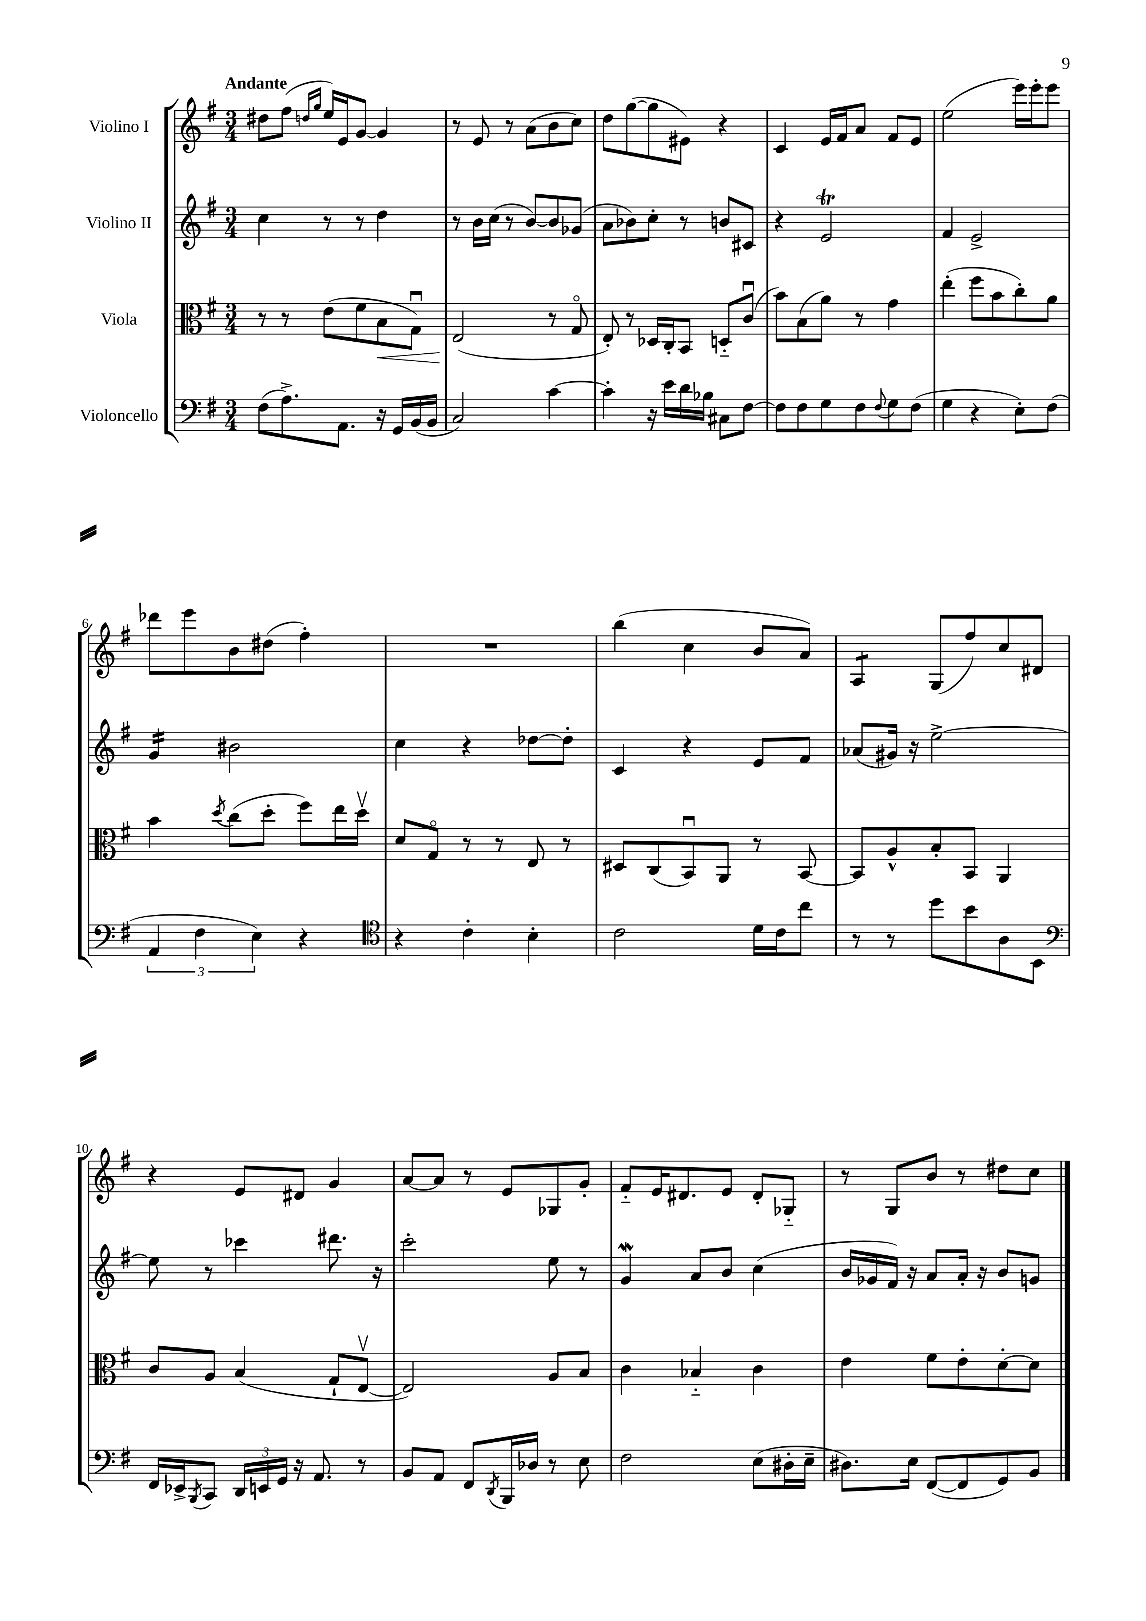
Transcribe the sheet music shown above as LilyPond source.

<<
\new StaffGroup <<
\new Staff = "s0" \with { instrumentName = "Violino I" } {
    \clef treble \key g \major \numericTimeSignature \time 3/4 \tempo "Andante"
    dis''8 fis''8( \grace { d''16 g''16 } e''16) e'16 g'8~ g'4 |
    r8 e'8 r8 a'8( b'8 c''8) |
    d''8 g''8~( g''8 eis'8) r4 |
    c'4 e'16 fis'16 a'8 fis'8 e'8 |
    e''2( e'''16) e'''16-. e'''8 |
    des'''8 e'''8 b'8 dis''8( fis''4-.) |
    R2. |
    b''4( c''4 b'8 a'8) |
    a4:8 g8( fis''8) c''8 dis'8 |
    r4 e'8 dis'8 g'4 |
    a'8~ a'8 r8 e'8 ges8 g'8-. |
    fis'8-_ e'16 dis'8. e'8 dis'8-. ges8-_ |
    r8 g8 b'8 r8 dis''8 c''8 \bar "|." |
}
\new Staff = "s1" \with { instrumentName = "Violino II" } {
    \clef treble \key g \major \numericTimeSignature \time 3/4
    c''4 r8 r8 d''4 |
    r8 b'16 c''16( r8 b'8~) b'8 ges'8( |
    a'8 bes'8) c''8-. r8 b'8 cis'8 |
    r4 e'2\trill |
    fis'4 e'2-> |
    g'4:16 bis'2 |
    c''4 r4 des''8~ des''8-. |
    c'4 r4 e'8 fis'8 |
    aes'8( gis'16) r16 e''2~-> |
    e''8 r8 ces'''4 dis'''8. r16 |
    c'''2-. e''8 r8 |
    g'4\mordent a'8 b'8 c''4( |
    b'16 ges'16 fis'16) r16 a'8 a'16-. r16 b'8 g'8 \bar "|." |
}
\new Staff = "s2" \with { instrumentName = "Viola" } {
    \clef alto \key g \major \numericTimeSignature \time 3/4
    r8 r8 e'8( fis'8 b8\< g8\downbow) |
    e2\!( r8 g8\flageolet |
    e8-.) r8 des16 c16-. b,8 d8-_ c'8\downbow( |
    b'8) b8( a'8) r8 g'4 |
    e''4-.( fis''8 b'8 c''8-.) a'8 |
    b'4 \acciaccatura { d''8 } c''8( d''8-. fis''8) e''16 d''16\upbow |
    d'8 g8\flageolet r8 r8 e8 r8 |
    dis8 c8( b,8\downbow) a,8 r8 b,8~ |
    b,8 a8-^ b8-. b,8 a,4 |
    c'8 a8 b4( g8-! e8~\upbow |
    e2) a8 b8 |
    c'4 bes4-_ c'4 |
    e'4 fis'8 e'8-. d'8~-. d'8 \bar "|." |
}
\new Staff = "s3" \with { instrumentName = "Violoncello" } {
    \clef bass \key g \major \numericTimeSignature \time 3/4
    fis8( a8.->) a,8. r16 g,16 b,16( b,16 |
    c2) c'4~ |
    c'4-. r16 e'16 d'16 bes16 cis8 fis8~ |
    fis8 fis8 g8 fis8 \appoggiatura { fis8 } g8 fis8( |
    g4 r4 e8-.) fis8( |
    \tuplet 3/2 { a,4 fis4 e4) } r4 |
    \clef tenor r4 c'4-. b4-. |
    c'2 d'16 c'16 c''8 |
    r8 r8 d''8 b'8 a8 b,8 |
    \clef bass fis,16 ees,16-> \acciaccatura { b,,8 } c,8 \tuplet 3/2 { d,16 e,16 g,16 } r16 a,8. r8 |
    b,8 a,8 fis,8 \acciaccatura { d,8 } b,,16 des16 r8 e8 |
    fis2 e8( dis16-. e16-- |
    dis8.) e16 fis,8~( fis,8 g,8) b,8 \bar "|." |
}
>>
>>
